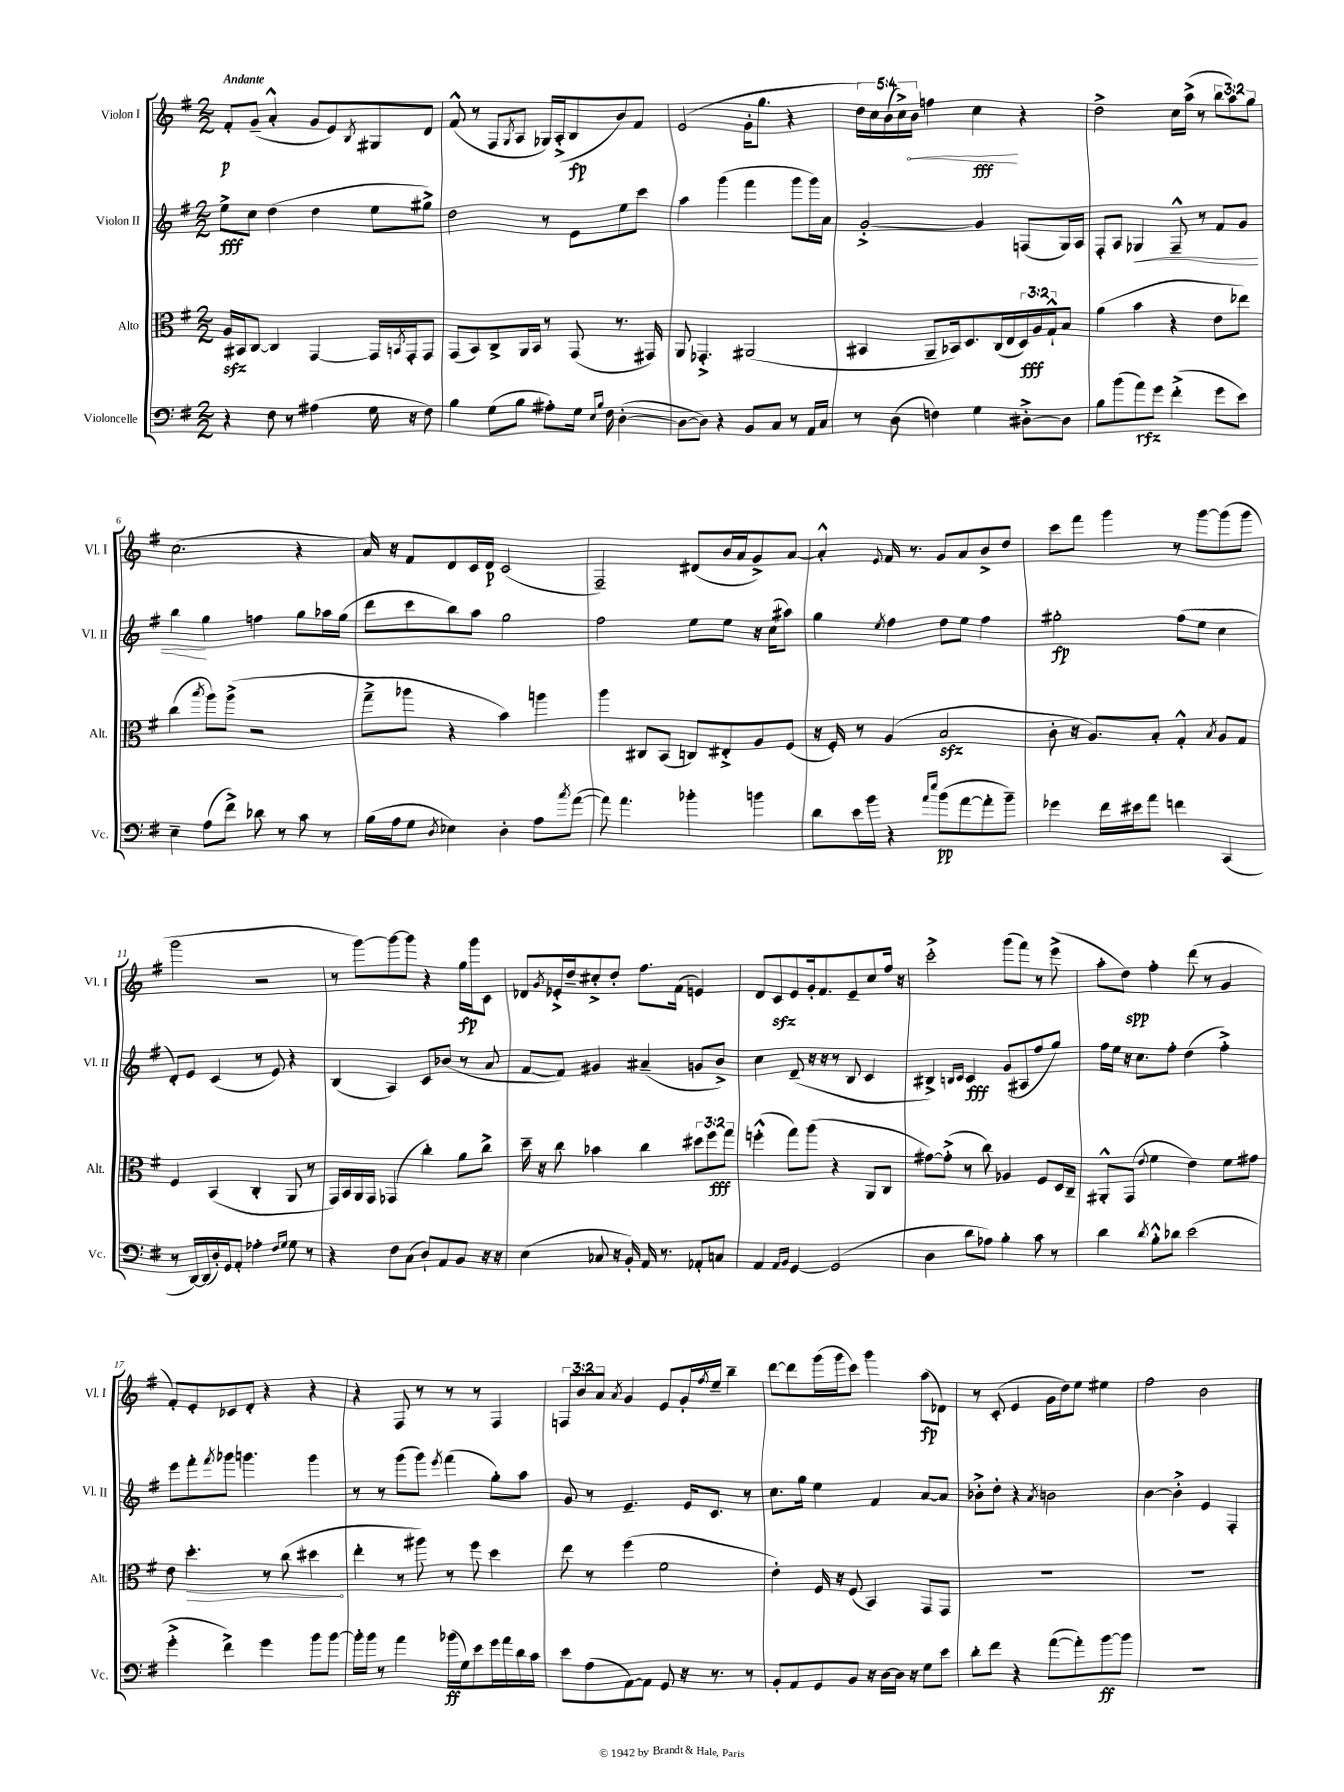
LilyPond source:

<<
\new StaffGroup <<
\new Staff = "s0" \with { instrumentName = "Violon I" shortInstrumentName = "Vl. I" } {
    \clef treble \key g \major \numericTimeSignature \time 2/2 \override Staff.TupletNumber.text = #tuplet-number::calc-fraction-text \tempo "Andante"
    fis'8-.\p g'8--( a'4-.-^ g'8 e'8) \acciaccatura { b8 } gis8 d'8 |
    fis'8-^( r8 fis8 \acciaccatura { g8 } a8 ges16) a16-.->( b8\fp b'8) fis'8 |
    e'2( g'16-. g''8. r4 |
    \tuplet 5/4 { d''16) c''16 b'16( c''16->) \once \override Hairpin.circled-tip = ##t b'16\< } f''4 c''4\fff\! r4 |
    d''2-> c''16 a''16->( r8 \tuplet 3/2 { b''8 a''8) g''8 } |
    c''2.( r4 |
    a'16) r16 fis'8 d'8 c'16 d'16\p c'2( |
    fis2--) dis'8( b'16 a'16 g'8->) a'8~ |
    a'4-.-^ \appoggiatura { e'8 } fis'16 r8. g'8 a'8 b'8-> d''8 |
    c'''8 fis'''8 g'''4 r8 g'''8~ g'''8( g'''8 |
    g'''2 r2 |
    r8 g'''8~) g'''8~ g'''8 r4 g''16\fp g'''16 c'8 |
    des'8 \acciaccatura { g'8 } ees'16-.-> d''16-- cis''8-.-> d''8-. fis''8. fis'16( e'4) |
    d'8 c'8\sfz e'8 g'16-. fis'8. e'8-- c''8 fis''16 r16 |
    c'''2-.-> g'''8( fis'''8) r8 e'''8->( |
    a''8-. d''8\spp) fis''4-. d'''8( r8 g'4 |
    fis'8-.) e'8-. ces'8 d'8-. r4 r4 |
    r4 fis8 r8 r8 r8 fis4 |
    \tuplet 3/2 { f8 b'8 a'8 } \acciaccatura { a'8 } g'4 e'8 g'16-. \acciaccatura { fis''8 } e''16-- b''4-- |
    d'''8~ d'''8 g'''16( g'''16 c'''8) g'''4 a''8\fp( des'8) |
    r8 c'8-.( e'4 g'16 d''16) e''8 eis''4 |
    fis''2 b'2 \bar "|." |
}
\new Staff = "s1" \with { instrumentName = "Violon II" shortInstrumentName = "Vl. II" } {
    \clef treble \key g \major \numericTimeSignature \time 2/2
    e''8->\fff c''8 d''4( d''4 e''8 gis''8->) |
    d''2 r8 e'8 e''8 c'''8 |
    a''4 g'''4( fis'''4 g'''8 g'''16) a'16 |
    g'2~-.-> g'4 f8( g16) a16 |
    fis8-. a8 ges4\< fis8---^ r8 fis'8 g'8 |
    b''4\! g''4 f''4 g''8 aes''16 g''16( |
    d'''8 c'''8 b''8) a''8 g''2 |
    fis''2 e''8 e''8 r16 c''16( ais''8) |
    g''4 \acciaccatura { e''8 } fis''4 d''8 e''8 fis''4 |
    gis''2-.\fp fis''8( e''8 c''4 |
    d'8-.) e'8 c'4( r8 e'8) r4 |
    b4( a4) c'8 bes'8( r8 a'8 |
    fis'8~ fis'8) gis'4 ais'4--( g'8 b'8->) |
    c''4 d'8--( r16 r16 r8 b8 c'4 |
    bis4->) \grace { b16 c'16 } c'4\fff g'8( ais8 fis''8 g''8) |
    fis''16 e''16 r16 c''8. fis''8-. d''4( fis''4-.->) |
    e'''8 fis'''8-. \acciaccatura { fis'''8 } ges'''8 g'''4. g'''4 |
    r8 r8 g'''8( g'''8) \acciaccatura { e'''8 } fis'''4( g''8-.) a''8 |
    g'8 r8 e'4.-- e'16 c'8. r8 |
    c''8. g''16 e''4 fis'4 a'8~ a'8 |
    bes'8-.-> d''8-. r4 \acciaccatura { a'8 } b'2 |
    b'4~ b'4-.-> e'4 fis4-. \bar "|." |
}
\new Staff = "s2" \with { instrumentName = "Alto" shortInstrumentName = "Alt." } {
    \clef alto \key g \major \numericTimeSignature \time 2/2 \override Staff.TupletNumber.text = #tuplet-number::calc-fraction-text
    a16\sfz bis,16 c8~ c4 g,4~ g,16 \acciaccatura { b,8 } g,16-. g,8 |
    g,8( b,8) c8-> a,16 b,16 r8 g,8( r8. gis,16) |
    a,8 ges,4.-.-> ais,2( |
    bis,4 a,8-- bes,16) d8. c16( e16 \tuplet 3/2 { d16\fff) a16 g16-!-^ } b8 |
    a'4( b'4 r4 e'8 ees''8) |
    c''4( \acciaccatura { b''8 } a''8) a''8->( r2 |
    g''8---> aes''8 r4 b'4) a''4 |
    a''4 cis8 b,8( c8) eis8-.-> a8 fis8( |
    r16 fis16-.) r8 a4( b2\sfz |
    c'8-. r16 a8.) b8-. g4-.-^ \acciaccatura { b8 } a8 g8 |
    fis4 b,4( c4-. a,8 r8 |
    g,16) b,16 a,16 g,16 ges,4( c''4-.) a'8 c''8-> |
    d''16-- r16 c''8 bes'4 c''4 \tuplet 3/2 { dis''8 fis''8\fff g''8 } |
    f''4-.-^( g''8) a''8( r4 a,8 c8 |
    gis'8~) gis'8-.->( r8 c''8) aes4 fis8 d16 c16-- |
    ais,8-.-^ g,8( \appoggiatura { e'8 } fis'4 e'4) fis'8 gis'8 |
    e'8 \once \override Hairpin.circled-tip = ##t d''4.-.\> r8 c''8( dis''4\! |
    e''4-. r8 ais''8) r8 fis''8 d''4 |
    e''8 r8 fis''4( fis'2 |
    e'4-.) fis16 r16 fis8( b,4) g,8 g,8 |
    R1 |
    R1 \bar "|." |
}
\new Staff = "s3" \with { instrumentName = "Violoncelle" shortInstrumentName = "Vc." } {
    \clef bass \key g \major \numericTimeSignature \time 2/2
    r4 fis8 r8 ais4( g16 r16 fis8) |
    b4 g8( b8 ais8-.) g16 \grace { e16 b16 } fis16 d4~-.( |
    d8~ d8) r4 b,8 c8 r8 a,16 c16 |
    r8 d8( f4) g4 dis8~-.-> dis8 |
    b8 b'8( a'8\rfz) g'8 fis'4-.->( g'8 e'8) |
    e4-- a8( fis'8->) des'8 r8 c'8 r8 |
    b16( a16 g8 \acciaccatura { d8 } ees4) d4-. a8 \acciaccatura { c''8 } a'8~( |
    a'8) a'4. bes'4-. b'4 |
    d'8 e'16 b'16 r4 \grace { a'16 e''16 } b'8\pp( a'8~ a'8-. b'8--) |
    ges'4 fis'16 eis'16 a'8 f'4 c,4( |
    r8 d,16~) d,16( d16-.) g,16 a,8-. aes4-. \grace { fis16 g16 } g8 r8 |
    r4 fis8 c8( d8-!) a,8 b,8 r16 r16 |
    e4( ces8 r16 b,16-.) a,16 r8. aes,8-. c8 |
    a,4 \grace { a,16 b,16 } g,4~ g,2( |
    d4 d'8 aes8) b4-. c'8 r8 |
    d'4 \acciaccatura { d'8 } b8-.-^ des'8 e'2( |
    g'4-.-> fis'4->) g'4 b'8 b'8~ |
    b'16-. b'16 r8 a'4 bes'16\ff( g16) e'8 g'16 a'16 d'16 c'16 |
    e'8 a8( a,8~) a,8 g,8 r16 r8. r8 |
    b,8-. a,8 g,8 b,8 r16 d16~ d16 r16 g8 e'8 |
    d'8-. fis'8 r4 a'8~( a'8-.) b'8~\ff b'8 |
    R1 \bar "|." |
}
>>
>>
